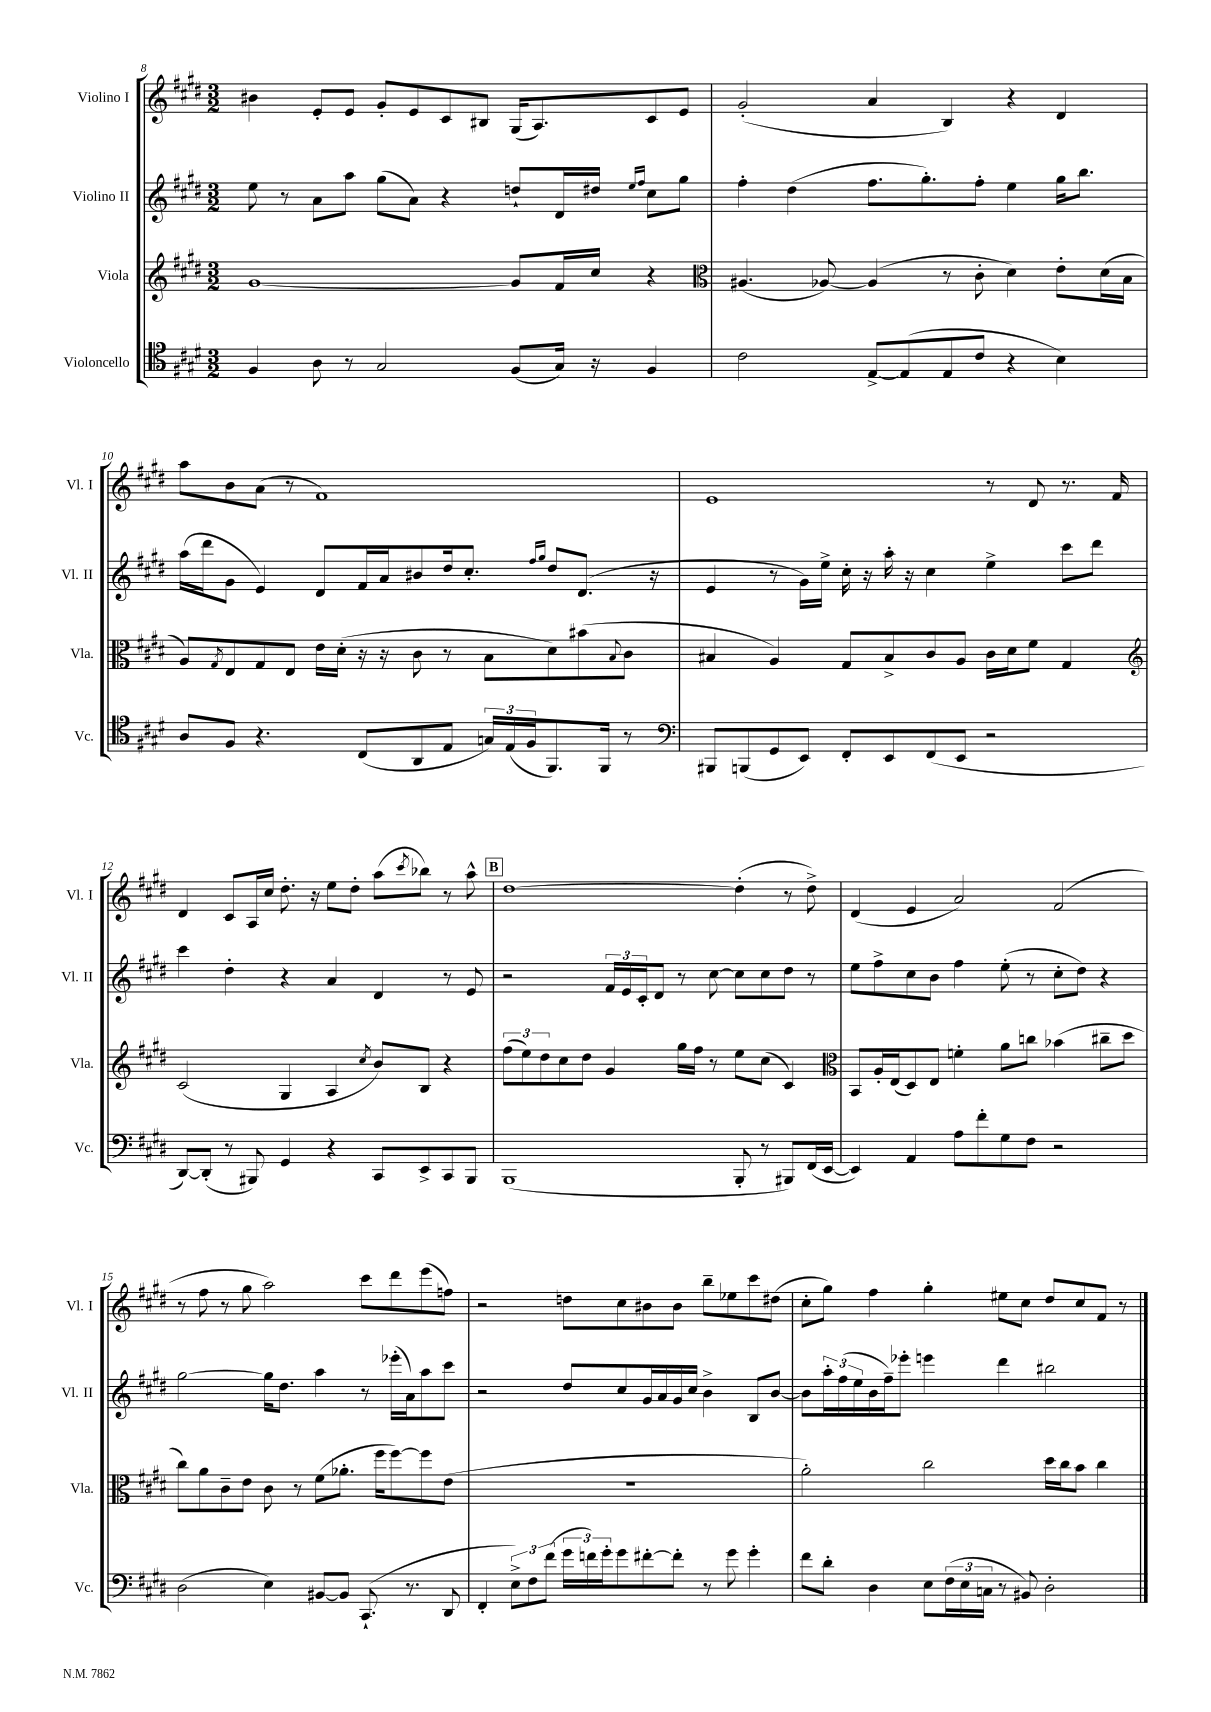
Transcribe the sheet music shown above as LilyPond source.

<<
\new StaffGroup <<
\new Staff = "s0" \with { instrumentName = "Violino I" shortInstrumentName = "Vl. I" } {
    \clef treble \key e \major \numericTimeSignature \time 3/2
    bis'4 e'8-. e'8 gis'8-. e'8 cis'8 bis8 gis16( a8.) cis'8 e'8 |
    gis'2-.( a'4 b4) r4 dis'4 |
    a''8 b'8 a'8( r8 fis'1) |
    e'1 r8 dis'8 r8. fis'16 |
    dis'4 cis'8 a16 cis''16 dis''8.-. r16 e''8 dis''8-. a''8( \acciaccatura { cis'''8 } bes''8) r8 a''8-^ |
    \mark \markup { \box "B" } dis''1~ dis''4-.( r8 dis''8->) |
    dis'4( e'4 a'2) fis'2( |
    r8 fis''8 r8 gis''8 a''2) cis'''8 dis'''8 e'''8( f''8) |
    r2 d''8 cis''8 bis'8 bis'8 b''8-- ees''8 cis'''8 dis''8( |
    cis''8-. gis''8) fis''4 gis''4-. eis''8 cis''8 dis''8 cis''8 fis'8 r8 \bar "|." |
}
\new Staff = "s1" \with { instrumentName = "Violino II" shortInstrumentName = "Vl. II" } {
    \clef treble \key e \major \numericTimeSignature \time 3/2
    e''8 r8 a'8 a''8 gis''8( a'8) r4 d''8-! dis'16 dis''16 \grace { e''16 fis''16 } cis''8 gis''8 |
    fis''4-. dis''4( fis''8. gis''8.-.) fis''8-. e''4 gis''16 b''8. |
    a''16( dis'''16 gis'8 e'4) dis'8 fis'16 a'16 bis'8 dis''16 cis''8.-. \grace { fis''16 gis''16 } dis''8 dis'8.( r16 |
    e'4 r8 gis'16) e''16-> cis''16-. r16 a''16-. r16 cis''4 e''4-> cis'''8 dis'''8 |
    cis'''4 dis''4-. r4 a'4 dis'4 r8 e'8 |
    \mark \markup { \box "B" } r2 \tuplet 3/2 { fis'16 e'16 cis'16-. } dis'8 r8 cis''8~ cis''8 cis''8 dis''8 r8 |
    e''8 fis''8-> cis''8 b'8 fis''4 e''8-.( r8 cis''8-. dis''8) r4 |
    gis''2~ gis''16 dis''8. a''4 r8 ees'''16-.( a'16) a''8 cis'''8 |
    r2 dis''8 cis''8 gis'16 a'16 gis'16 cis''16 b'4-> b8 b'8~ |
    b'8 \tuplet 3/2 { a''16-. fis''16( e''16 } b'16 fis''16--) ees'''8-. e'''4 dis'''4 bis''2 \bar "|." |
}
\new Staff = "s2" \with { instrumentName = "Viola" shortInstrumentName = "Vla." } {
    \clef treble \key e \major \numericTimeSignature \time 3/2
    gis'1~ gis'8 fis'16 cis''16 r4 |
    \clef alto ais4.( aes8~) aes4( r8 cis'8-. dis'4) e'8-. dis'16( b16 |
    a8) \acciaccatura { gis8 } e8 gis8 e8 e'16 dis'16-.( r16 r16 cis'8 r8 b8 dis'8) bis'8( \appoggiatura { b8 } cis'8 |
    bis4 a4) gis8 bis8-> cis'8 a8 cis'16 dis'16 fis'8 gis4 |
    \clef treble cis'2( gis4 a4 \acciaccatura { cis''8 } b'8) b8 r4 |
    \mark \markup { \box "B" } \tuplet 3/2 { fis''8( e''8) dis''8 } cis''8 dis''8 gis'4 gis''16 fis''16 r8 e''8 cis''8( cis'4) |
    \clef alto b,8 a16-. e16( dis8) e8 f'4-. a'8 c''8 bes'4( cis''8-- dis''8 |
    cis''8) a'8 cis'8-- e'8 cis'8 r8 fis'8( aes'8.-. fis''16 fis''8~) fis''8 e'8( |
    R1. |
    a'2-.) cis''2 dis''16 cis''16 b'8 cis''4 \bar "|." |
}
\new Staff = "s3" \with { instrumentName = "Violoncello" shortInstrumentName = "Vc." } {
    \clef tenor \key e \major \numericTimeSignature \time 3/2
    fis4 a8 r8 gis2 fis8( gis16) r16 fis4 |
    cis'2 e8~-> e8( e8 cis'8 r4 b4) |
    a8 fis8 r4. cis8( a,8 e8 \tuplet 3/2 { g16) e16( fis16 } fis,8.) fis,16 r8 |
    \clef bass bis,,8 b,,8( gis,8 e,8) fis,8-. e,8 fis,8( e,8 r2 |
    dis,8~) dis,8-.( r8 bis,,8) gis,4 r4 cis,8 e,8-> cis,8 bis,,8 |
    \mark \markup { \box "B" } b,,1( b,,8-. r8 bis,,8) fis,16( e,16~ |
    e,4) a,4 a8 fis'8-. gis8 fis8 r2 |
    dis2( e4) bis,8~ bis,8 cis,8.-!( r8. dis,8 |
    fis,4-. \tuplet 3/2 { e8->) fis8 fis'8( } \tuplet 3/2 { gis'16 f'16) gis'16-. } gis'8 fis'8~-. fis'8-. r8 gis'8 gis'4-. |
    fis'8 dis'8-. dis4 e8 \tuplet 3/2 { fis16( e16 c16 } r8 bis,8) dis2-. \bar "|." |
}
>>
>>
\layout { \context { \Score currentBarNumber = #8 } }
